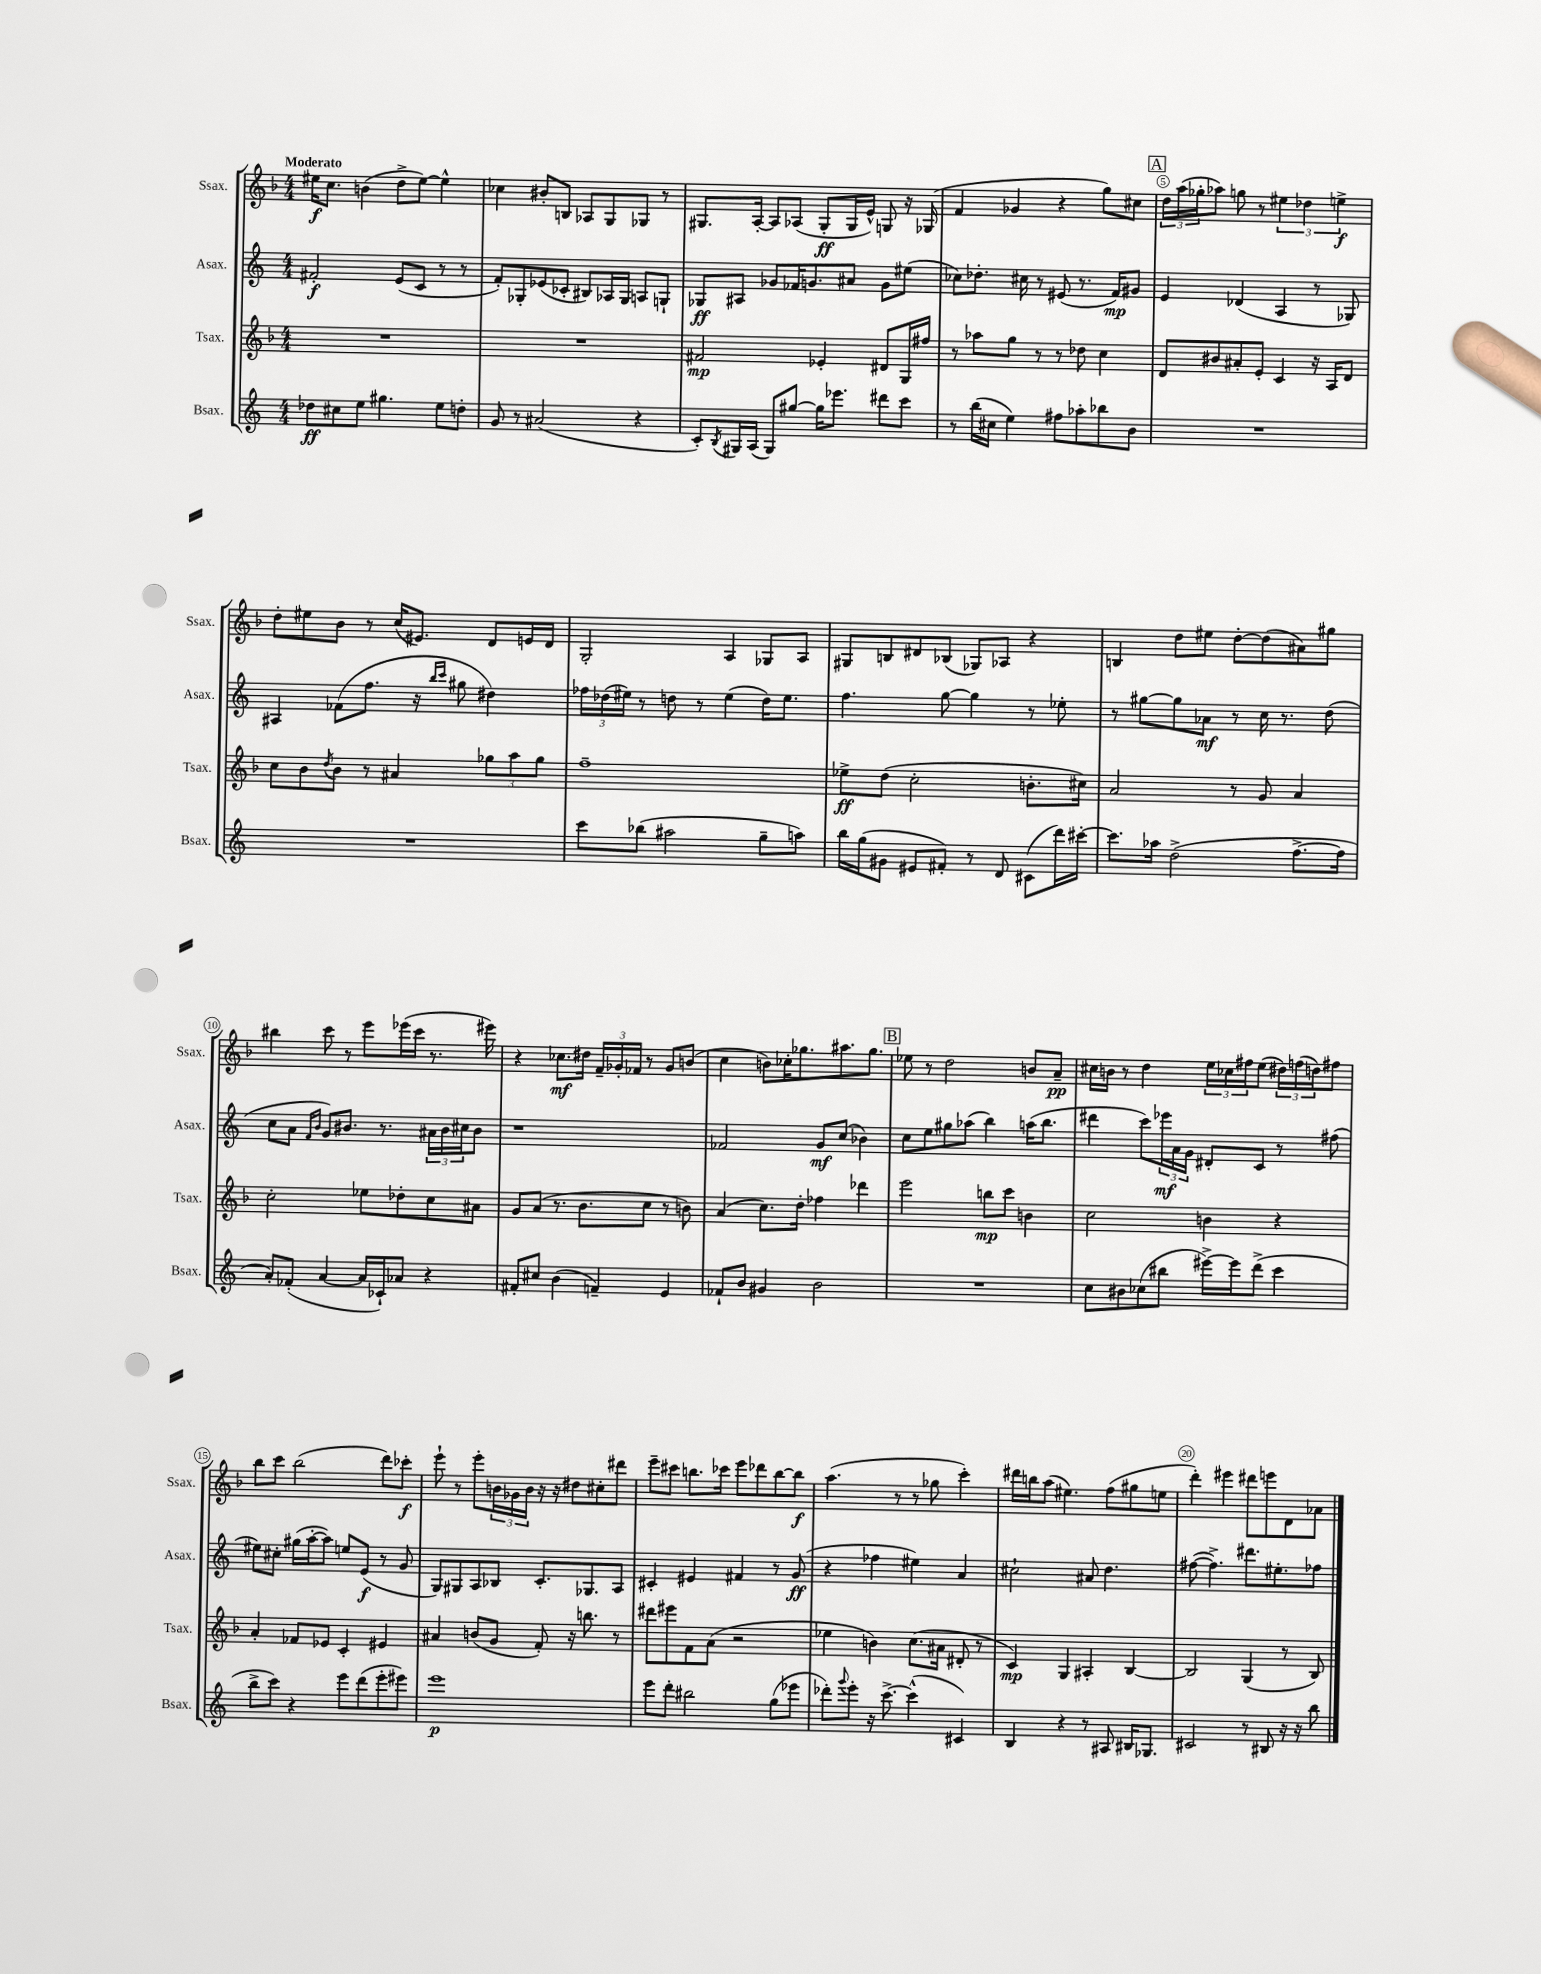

**kern	**kern	**kern	**kern
*staff4	*staff3	*staff2	*staff1
*clefG2	*clefG2	*clefG2	*clefG2
*k[]	*k[b-]	*k[]	*k[b-]
*M4/4	*M4/4	*M4/4	*M4/4
8dd-\L	1r	2f#'/	16ee#\LK
.	.	.	8.cc\J
8cc#\	.	.	.
8ee\J	.	.	(4b\
4.gg#\	.	.	.
.	.	(8e/L	8dd^\L
.	.	8c/J	[8ee#\J)
8ee\L	.	8r	4ee#^^\]
8dd'\J	.	8r	.
=	=	=	=
8g/	1r	8f'/L)	4cc-\
8r	.	8G-'/	.
(2a#/	.	(8e-/	8b#'/L
.	.	8c-'/J	8B/J
.	.	8B#/L)	8A-/L
.	.	16A-/L	8G/
.	.	16G-/JJ	.
4r	.	8A/L	8G-/J
.	.	8G`/J	8r
=	=	=	=
8c'/L)	2f#/	8G-/L	8.G#/L
8qB/	.	.	.
16G#/L	.	8A#/J	.
(16A/JJ	.	.	[16A'/Jk
8G#/L)	.	8g-/L	8A/]L
[8gg#/J	.	16f-/K	(8A-/J
.	.	8.g/	.
16gg#\]LK	4e-'/	.	8G#'/L
8.eee-\J	.	.	.
.	.	8a#/J	16G#/L
.	.	.	16e^^/JJ)
8ddd#\L	8d#/L	8g\L	8G/
8ccc\J	16G/L	(8ee#\J	16r
.	16ff#/JJ	.	(16G-/
=	=	=	=
8r	8r	8cc-\L)	4f/
(16bb\LL	8aa-\L	8.dd-'\J	.
16cc#\JJ	.	.	.
4ee\)	8gg\J	.	4g-/
.	.	16cc#\	.
.	8r	8r	.
8ff#\L	8r	(8e#/	4r
8aa-'\	8dd-\	8.r	.
8bb-\	4cc\	.	8gg\L)
.	.	16f/LK)	.
8b\J	.	8g#/J	8cc#\J
=	=	=	=
1r	8d/L	4e/	24dd\LL
.	.	.	(24aa\
.	.	.	24gg-'\J
.	8b#/	.	8aa-\J)
.	8a#'/	(4d-/	8gg\
.	8e'/J	.	8r
.	4c/	4A/	6ee#\
.	.	.	6dd-\
.	16r	8r	.
.	16A/LK	.	.
.	.	.	6ee^\
.	8d/J	8G-/)	.
=	=	=	=
1r	8cc\L	4A#/	8dd'\L
.	8b-\	.	8ee#\
.	8qdd/	.	.
.	8b-\J	(8f-\L	8b-\J
.	8r	8.ff\J	8r
.	4a#/	.	(16cc/LK
.	.	16r	8.e#/J)
.	.	16qqbb/LL	.
.	.	16qqccc/JJ	.
.	.	8gg#\	.
.	12gg-\L	4dd#\)	8d/L
.	12aa\	.	.
.	.	.	16e/L
.	12gg-\J	.	.
.	.	.	16d/JJ
=	=	=	=
8ccc\L	1ff~	24ff-\LL	2G'/
.	.	(24dd-\	.
.	.	24ee#\JJ)	.
(8bb-\J	.	8r	.
2aa#\	.	8dd\	.
.	.	8r	.
.	.	(4ee#\	4A/
8gg~\L	.	16dd\LK)	8G-/L
.	.	8.ee#\J	.
8aa\J)	.	.	8A/J
=	=	=	=
16bb\LL	8ee-^\L	4.ff\	8G#/L
(16gg\J	.	.	.
8g#\J	(8dd\J	.	8B/
8e#/L	2cc'\	.	8d#/
8f#'/J)	.	[8gg\	(8B-/J
8r	.	4gg\]	8G-/L)
8d/	.	.	8A-/J
(8c#\L	8.b'\L	8r	4r
16ddd\L)	.	8ee-'\	.
[16ccc#'\JJ	16cc#\Jk)	.	.
=	=	=	=
8.ccc#\]L	2a/	8r	4B/
.	.	[8gg#\L	.
16aa-\Jk	.	.	.
(2dd^\	.	8gg#\]	8dd\L
.	.	8a-\J	8ee#\J
.	8r	8r	[8dd'\L
.	8g/	16cc\	(8dd\]
.	.	8.r	.
[8.ff^\L	4a/	.	8a#\)
.	.	(8dd\	8gg#\J
16ff\]Jk	.	.	.
=	=	=	=
8a'/L)	2cc'\	8cc\L	4bb#\
(8f-'/J	.	8a\J	.
.	.	16qqf/LL	.
.	.	16qqb/JJ	.
[4a/	.	8g/L)	8ccc\
.	.	8.b#/J	8r
16a/]LL	8ee-\L	.	8eee\L
16c-`/J)	.	8.r	.
8a-/J	8dd-'\	.	(16eee-\L
.	.	.	16ccc\JJ
4r	8cc\	24a#\LL	8.r
.	.	24b#\	.
.	.	24cc#\J	.
.	8a#\J	8b#\J	.
.	.	.	16eee#\)
=	=	=	=
8f#'/L	8g/L	1r	4r
8cc#/J	(8a/J	.	.
(4b\	8.r	.	8.cc-\L
.	8.b-\L	.	16dd#\Jk
4f~/)	.	.	24f~/LL
.	.	.	24g-'/
.	.	.	24f-/JJ
.	8cc\J	.	8r
4e/	8r	.	8g-/L
.	8b\)	.	(8b/J
=	=	=	=
8f-`/L	(4a/	2f-/	4cc\
8b/J	.	.	.
4g#/	8.cc\L)	.	8b\L)
.	.	.	16cc-'\K
.	16dd'\Jk	.	8.gg-\
2b\	4ff-\	8g/L	.
.	.	(8cc/J	8.aa#\
.	4ddd-\	4b-\)	.
.	.	.	8.gg-\J
=	=	=	=
1r	2eee\	8cc\L	8ee-\
.	.	8ee\	8r
.	.	8gg#\	2dd\
.	.	(8aa-\J	.
.	8bb\L	4bb\)	.
.	8ccc\J	.	.
.	4b\	(16aa\LK	8b/L
.	.	8.bb\J	.
.	.	.	8a~/J
=	=	=	=
8cc\L	2cc\	4ddd#\	16cc#\LL
.	.	.	16b\JJ
8b#\	.	.	8r
(8cc-\	.	8ccc\L)	4dd\
8bb#\J	.	24eee-\L	.
.	.	24a\	.
.	.	24g\JJ	.
[16eee#^\LL)	4b\	8d#'/L	24ee\LL
.	.	.	24cc-\
16eee#\]J	.	.	.
.	.	.	24ff#\J
(8ddd^\J	.	8c/J	(8ee\J
4ccc\	4r	8r	24dd#\LL)
.	.	.	(24ff\
.	.	.	24dd\J)
.	.	(8ff#\	8ff#\J
=	=	=	=
8bb^\L	4a'/	8ee#\L)	8bb-\L
8ccc\J)	.	8cc#'\J	8ccc\J
4r	8f-/L	(16gg#\LL	(2bb-\
.	.	[16aa'\J	.
.	8e-/J	8aa\]J)	.
8eee\L	4c'/	8ee/L	.
(8ddd\	.	(8e/J	.
8eee'\	4e#/	8r	8ddd\L)
8eee#\J)	.	8g/	8ccc-'\J
=	=	=	=
1eee	4a#/	8G/L)	8eee`\
.	.	8G#/	8r
.	(8b/L	8A/	8eee'\L
.	8g/J	8B-/J	24b\L
.	.	.	24g-\
.	.	.	24b\JJ
.	8f'/)	8.c'/L	16r
.	.	.	16r
.	16r	.	8dd#\L
.	8.bb\	8.G-/	.
.	.	.	8cc#'\
.	8r	8A/J	8ddd#\J
=	=	=	=
8eee\L	8ddd#\L	4c#'/	8eee~\L
8ddd'\J	8eee#\	.	8ccc#\J
2bb#\	8f\	4e#/	8.bb\L
.	(8a\J	.	.
.	.	.	16ccc-\Jk
.	2r	4f#/	8eee\L
.	.	.	8ddd-\
(8gg\L	.	8r	[8bb\
8eee-\J	.	(8g/	8bb\]J
=	=	=	=
8ddd-'\L)	4ee-\	4r	(4.aa\
8qqggg/	.	.	.
8eee'\J	.	.	.
16r	4b\)	4ff-\	.
[8.ccc^\	.	.	.
.	.	.	8r
(4ccc^^\]	(8.cc\L	4ee#\)	8r
.	.	.	8gg-\
.	16a#\Jk	.	.
4c#/)	8d#'/	4a/	4ccc'\)
.	8r	.	.
=	=	=	=
4B/	4c/)	2cc#`\	16ddd#\LL
.	.	.	16bb\J
.	.	.	(8aa\J
4r	4G/	.	4.ee#\)
8r	4A#'/	8a#/	.
8A#/	.	4.dd\	(8ff\L
16B#/LK	[4B-/	.	8gg#\
8.G-/J	.	.	.
.	.	.	8ee\J
=	=	=	=
2c#/	2B-/]	([8ff#\	4ddd'\)
.	.	4.ff#^\])	.
.	.	.	4eee#\
8r	(4G/	8.ddd#\L	8ddd#\L
8B#/	.	.	8eee\
.	.	8.ee#'\	.
16r	8r	.	8d\
16r	.	.	.
8bb\	8B-/)	8ff-\J	8a-\J
==	==	==	==
*-	*-	*-	*-
